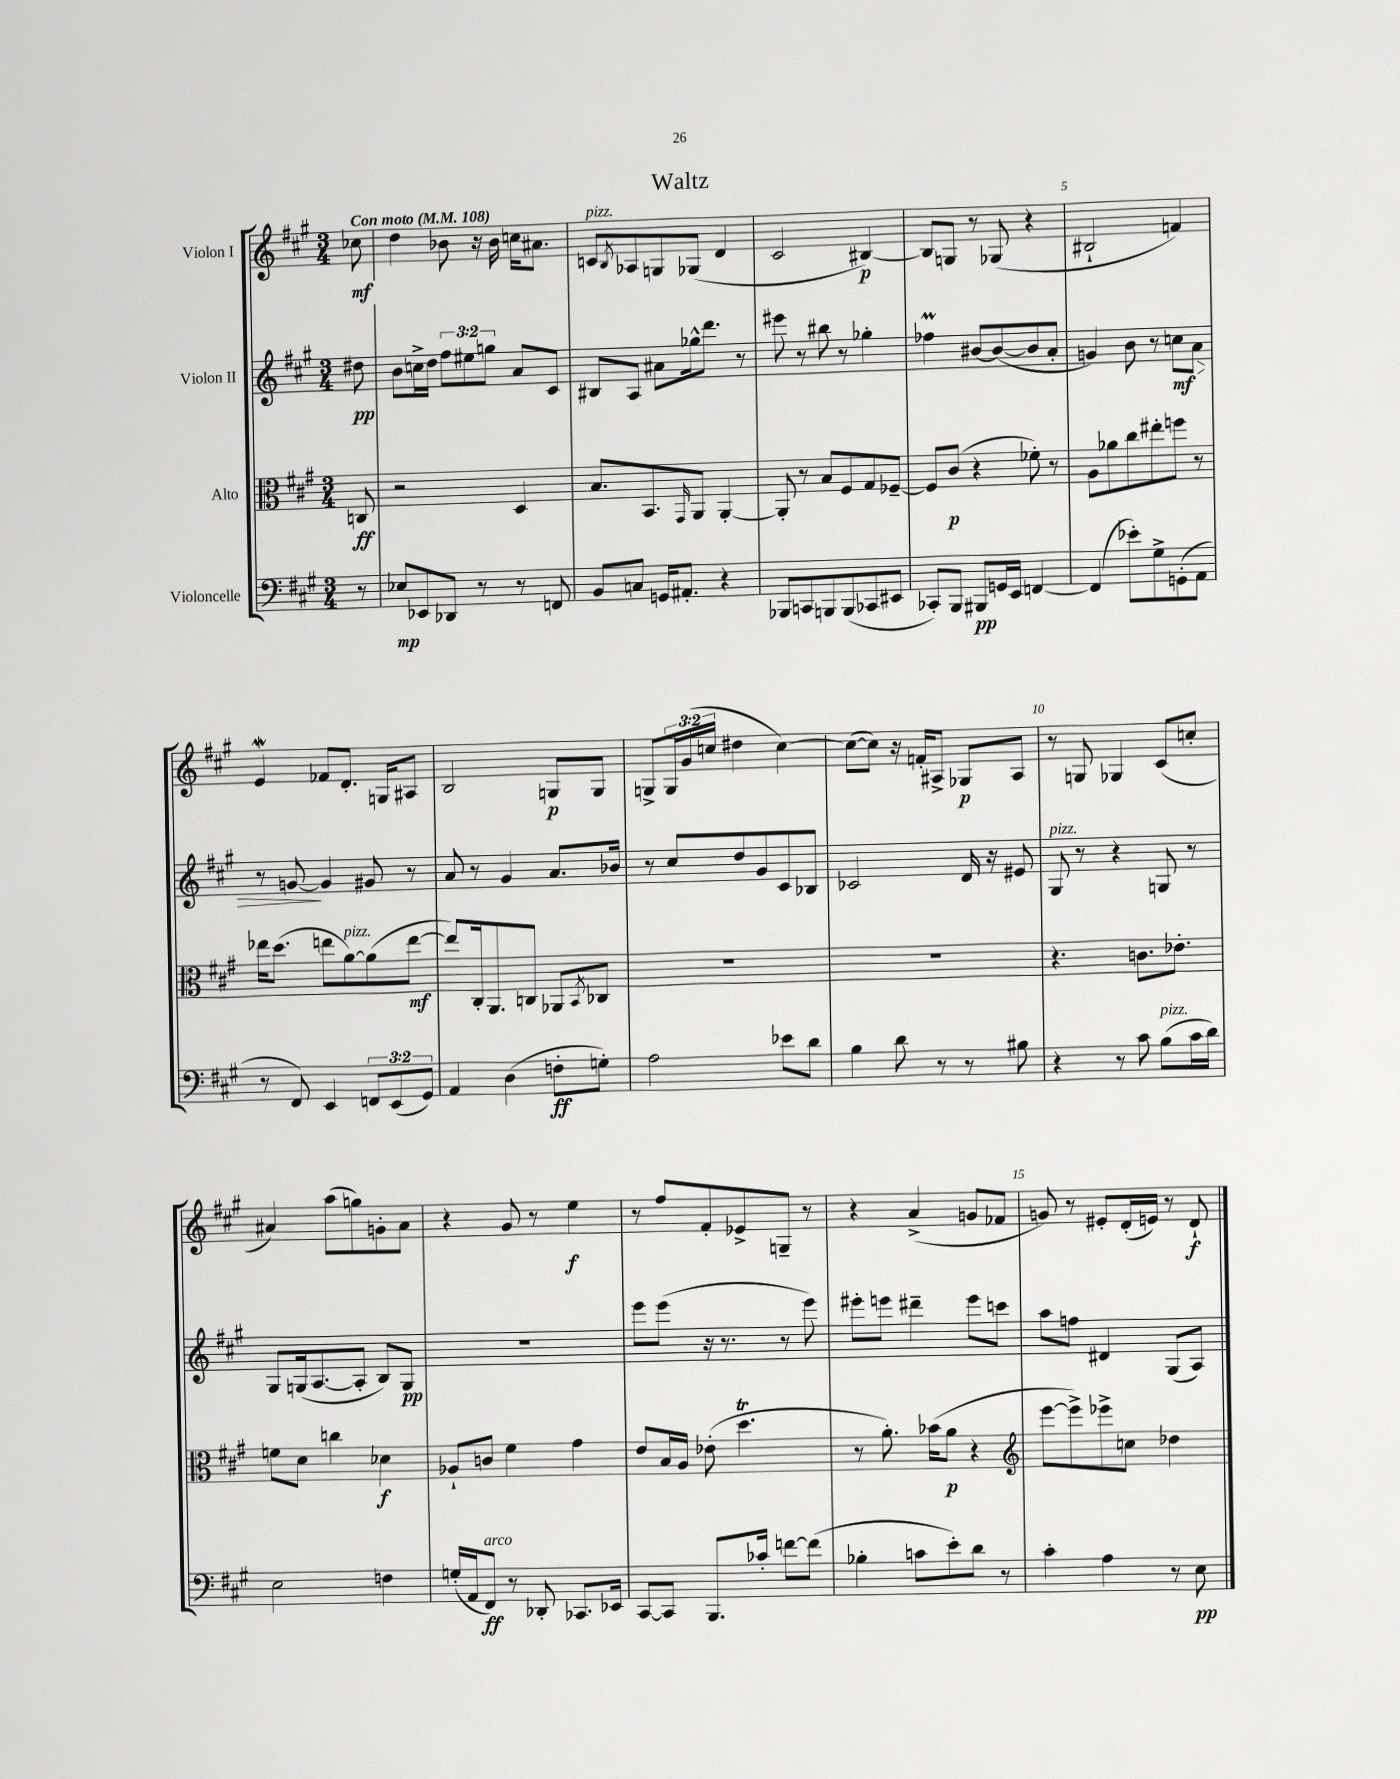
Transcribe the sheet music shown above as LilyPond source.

\header { title = "Waltz" }
<<
\new StaffGroup <<
\new Staff = "s0" \with { instrumentName = "Violon I" } {
    \clef treble \key a \major \numericTimeSignature \time 3/4 \override Staff.TupletNumber.text = #tuplet-number::calc-fraction-text \partial 8 \tempo "Con moto" 4 = 108
    ces''8\mf |
    d''4 bes'8 r16 bes'16 c''16 ais'8. |
    c'8^\markup { \italic "pizz." } \acciaccatura { b8 } aes8 g8 ges8( d'4 |
    cis'2 bis4~\p) |
    bis8 g8 r8 ges8( r4 |
    bis2-! f'4) |
    e'4\mordent fes'8 d'8.-. g16 ais8 |
    b2 g8\p g8 |
    g8-> \tuplet 3/2 { g16 gis'16( c''16 } dis''4 c''4~) |
    c''8~( c''8) r16 f'16-. ais8-> ges8\p ais8 |
    r8 g8 ges4 cis'8( c''8-. |
    ais'4) a''8( g''8) g'8-. ais'8 |
    r4 gis'8 r8 e''4\f |
    r8 fis''8 fis'8-. ees'8-> g8-- r8 |
    r4 a'4->( g'8 fes'8 |
    g'8) r8 eis'8-. d'16-.( e'16) r8 d'8-!\f \bar "|." |
}
\new Staff = "s1" \with { instrumentName = "Violon II" } {
    \clef treble \key a \major \numericTimeSignature \time 3/4 \override Staff.TupletNumber.text = #tuplet-number::calc-fraction-text \partial 8
    dis''8\pp |
    b'8 c''16-> d''16 \tuplet 3/2 { fis''8 eis''8 g''8 } a'8 cis'8 |
    bis8 a8 ais'8 ges''16-^ d'''8. r8 |
    eis'''8 r8 bis''8 r8 ges''4-. |
    fes''4\prall bis'8~ bis'8~( bis'8 a'8-. |
    g'4) b'8 r8 c''8\mf\> a'8 |
    r8 g'8~\! g'4 gis'8 r8 |
    a'8 r8 gis'4 a'8. bes'16 |
    r8 cis''8 d''8 gis'8 cis'8 bes8 |
    ces'2 d'16 r16 eis'8 |
    gis8^\markup { \italic "pizz." } r8 r4 g8 r8 |
    gis8 g16( a8.~ a8-. b8) g8\pp |
    R2. |
    e'''8 e'''8( r16 r8. r8 e'''8) |
    eis'''8-. e'''8 dis'''4-- e'''8 c'''8 |
    a''8 f''8 dis'4 gis8( a8) \bar "|." |
}
\new Staff = "s2" \with { instrumentName = "Alto" } {
    \clef alto \key a \major \numericTimeSignature \time 3/4 \partial 8
    c8\ff |
    r2 d4 |
    b8. b,8. \grace { gis,16 } a,8 a,4~-. |
    a,8-. r8 b8 fis8 gis8 fes8~-- |
    fes8 cis'8\p( r4 fes'8-.) r8 |
    a8 aes'8 cis''8 eis''8-. f''8 r8 |
    ees''16 d''8.( e''8 a'8~^\markup { \italic "pizz." }) a'8( e''8~\mf |
    e''8) cis16-. a,8. c8 aes,8 \acciaccatura { b,8 } ces8 |
    R2. |
    R2. |
    r4. c'8. ees'8.-. |
    f'8 d'8 c''4 des'4\f |
    aes8-! c'8 fis'4 gis'4 |
    e'8 b16 a16 ees'8-.( d''4.\trill |
    r8 a'8.-.) bes'16( a'8\p r4 |
    \clef treble e'''8~ e'''8->) ees'''8-> c''8 des''4 \bar "|." |
}
\new Staff = "s3" \with { instrumentName = "Violoncelle" } {
    \clef bass \key a \major \numericTimeSignature \time 3/4 \override Staff.TupletNumber.text = #tuplet-number::calc-fraction-text \partial 8
    r8 |
    ees8\mp ees,8 des,8 r8 r8 f,8 |
    b,8 c8 g,16 ais,8.-. r4 |
    bes,,8 c,8 b,,8 b,,8( ces,8 eis,8 |
    ces,8-.) b,,8 bis,,8\pp g,16 e,16 f,4~ |
    f,4( ees'8-.) gis8-> g,8-.( a,8 |
    r8 fis,8) e,4 \tuplet 3/2 { f,8 e,8( gis,8) } |
    a,4 d4( f8-.\ff g8-.) |
    a2 ees'8 d'8 |
    b4 d'8 r8 r8 bis8 |
    r4 r8 cis'8 b8^\markup { \italic "pizz." }( cis'16 d'16) |
    e2 f4 |
    g16-.( a,16 fis,8\ff^\markup { \italic "arco" }) r8 des,8-. ces,8. ees,16 |
    cis,8~ cis,8 b,,8. ces'16-. f'8~ f'8( |
    bes4-. c'8 e'8-.) d'8 r8 |
    cis'4-. a4 r8 e8\pp \bar "|." |
}
>>
>>
\layout { \context { \Score \override BarNumber.break-visibility = ##(#f #t #t) barNumberVisibility = #(every-nth-bar-number-visible 5) } }
